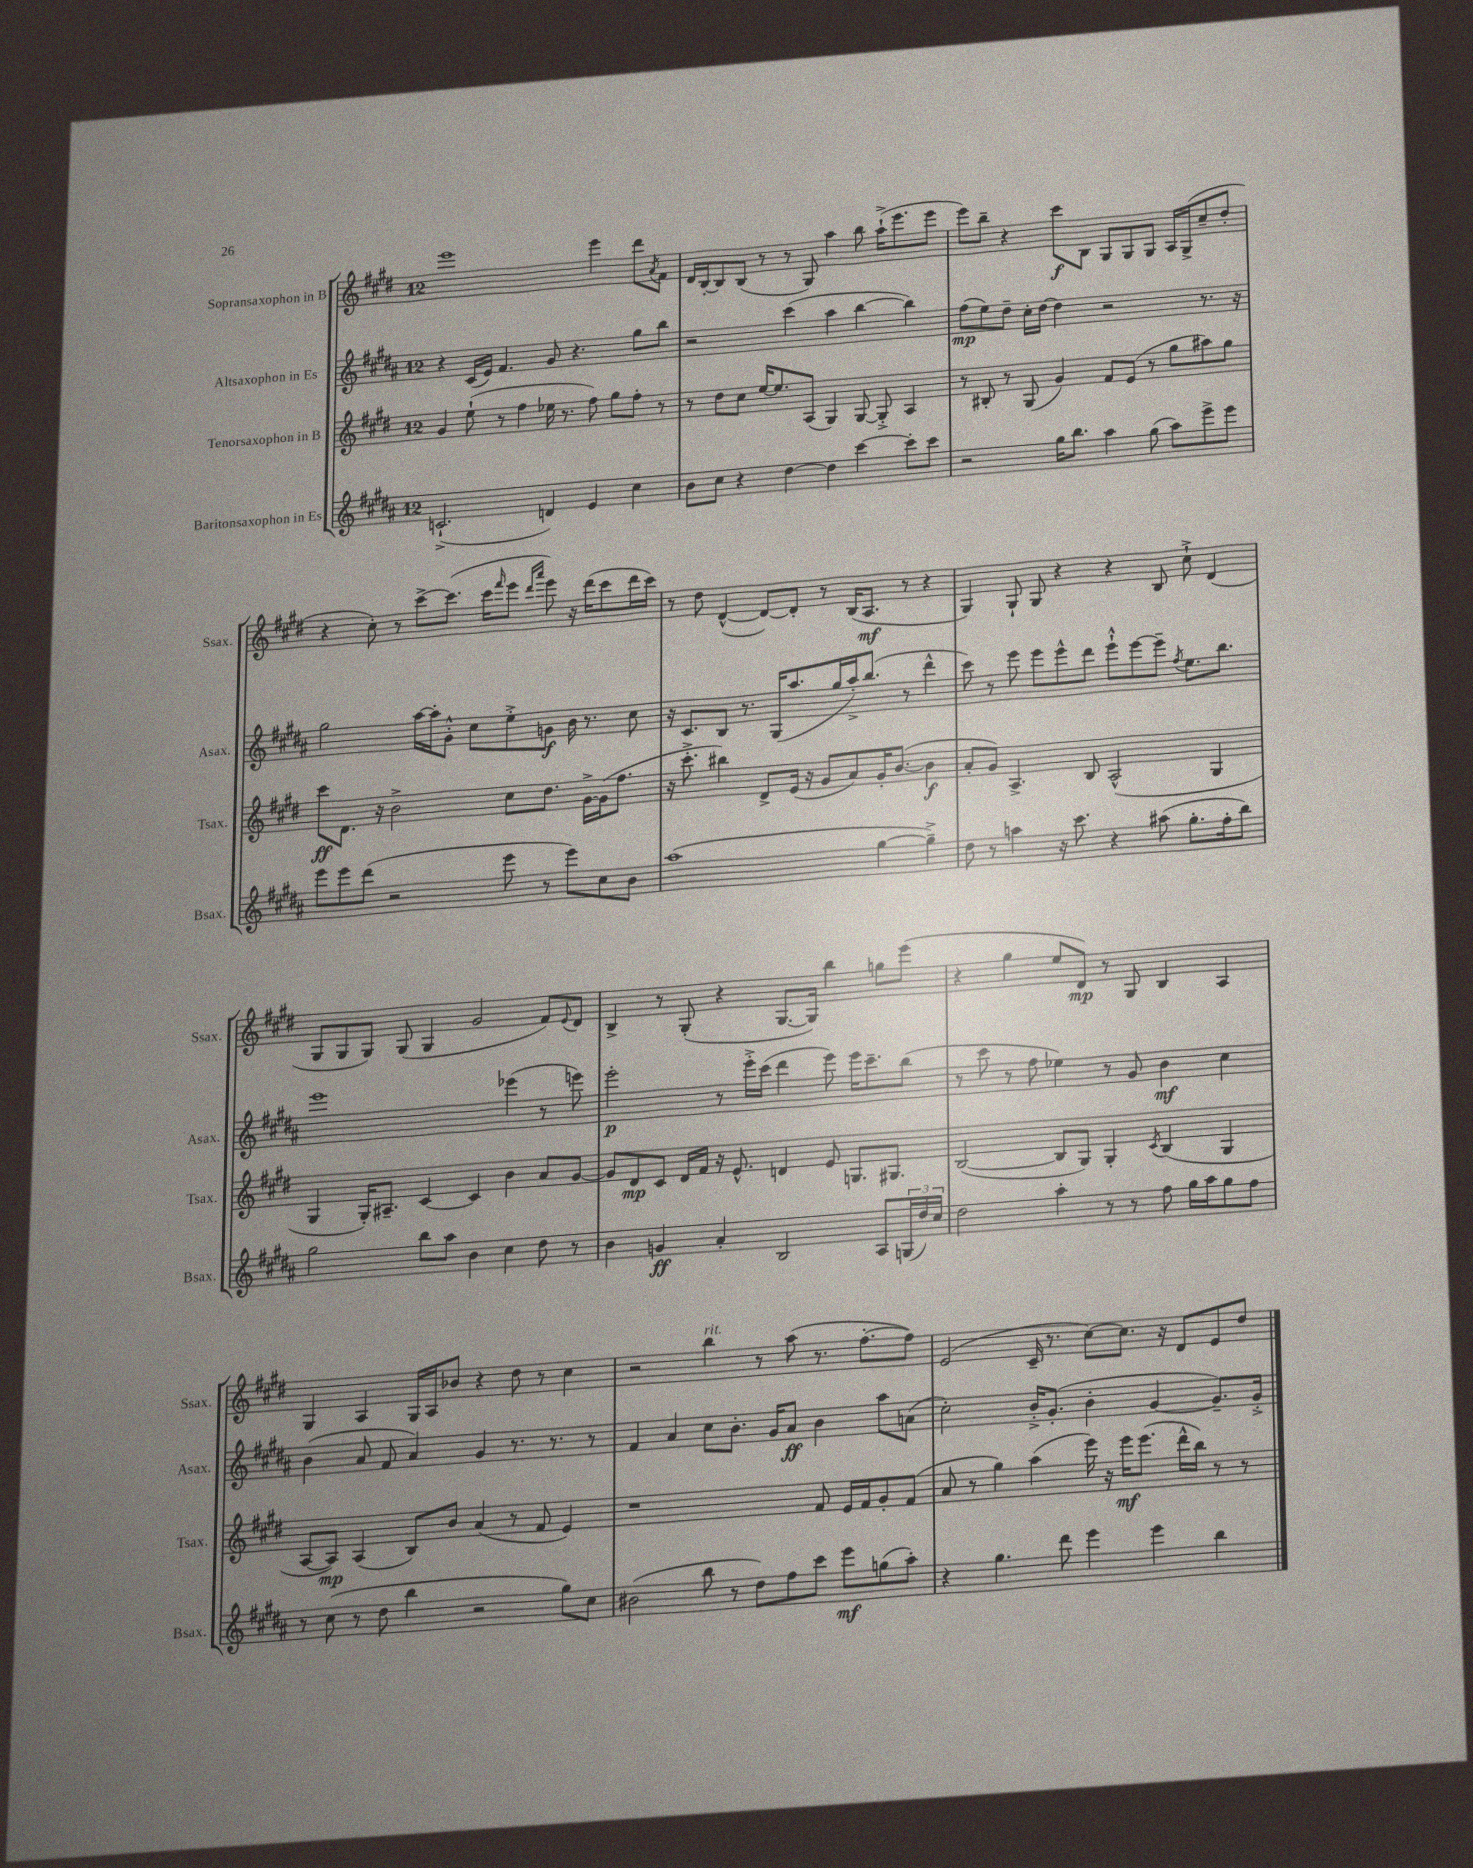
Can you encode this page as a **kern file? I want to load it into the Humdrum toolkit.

**kern	**kern	**kern	**kern
*staff4	*staff3	*staff2	*staff1
*clefG2	*clefG2	*clefG2	*clefG2
*k[f#c#g#d#a#]	*k[f#c#g#d#]	*k[f#c#g#d#a#]	*k[f#c#g#d#]
*M12/8	*M12/8	*M12/8	*M12/8
(2.c`^	4g#	4r	1eee
.	(8ee`	(16c#	.
.	.	16e)	.
.	8r	4.f#	.
.	4ff#	.	.
4d)	16ee-	8g#	.
.	8.r	.	.
.	.	4.r	.
4e	8ff#)	.	4eee
.	8gg#	.	.
4cc#	8ff#'	8gg#	8ddd#
.	.	.	8qa
.	8r	8bb	8f#
=	=	=	=
8b	8r	2r	16d#
.	.	.	[16B'
8cc#	8dd#	.	8B]
4r	8cc#	.	(8B
.	[16ee	.	8r
.	8.ee]	.	.
[4dd#	.	(4ccc#	8r
.	(8A	.	8G#)
4dd#]	4G#)	4aa#	4aa
[4ccc#	[8G#	[4bb	8bb
.	8G#'^]	.	(16aa`^
.	.	.	8.eee
8ccc#']	4A	4bb])	.
8ccc#	.	.	8eee
=	=	=	=
2r	8r	(8ff#	8eee)
.	8B#'	8ee)	8bb~
.	8r	8dd#~	4r
.	(8G#	16cc#'	.
.	.	[16dd#	.
16gg#	4g#)	4dd#]	8ccc#
8.bb	.	.	.
.	.	.	8B
4aa#	8f#	2r	8G#
.	(8e	.	8G#
(8gg#	8r	.	8G#
8aa#)	8gg#	.	16A
.	.	.	(16G#^
8eee^	8aa#)	8.r	8cc#~
8eee	8gg#	.	8dd#'
.	.	16r	.
=	=	=	=
8eee	8ccc#	2gg#	4r
8eee	8.d#	.	.
(8ddd#	.	.	8cc#')
.	16r	.	.
2r	2b^	.	8r
.	.	[16aa#	[8ccc#^
.	.	16aa#']	.
.	.	8g#'^^	(8.ccc#]
.	.	8cc#	.
.	.	.	16ccc#
.	.	.	16qqfff#
8eee	8cc#	8ee'^	8eee
.	.	.	16qqddd#
.	.	.	16qqaaa
8r	8.dd#	8g	8eee)
8eee)	.	16b	16r
.	[16g#^	8.r	(16ddd#
8cc#	(16g#]	.	8ccc#
.	8.ff#	.	.
8b	.	8cc#	16ddd#
.	.	.	16ccc#)
=	=	=	=
(1aa#	16r	16r	8r
.	8.ccc#'^	8.c#	.
.	.	.	8dd#
.	4bb#)	8B	([4d#^^
.	.	8.r	.
.	8d#^	.	8d#_)
.	.	(16G#	.
.	(16e	8.aa#	8d#']
.	16r	.	.
.	8g#	.	8r
.	.	16gg#	.
.	8a)	16aa#'^)	(16B
.	.	(8.bb	8.A
[4gg#	16g#'	.	.
.	([8.b	.	.
.	.	8r	8r
4gg#~^])	4b]	4ddd#^^	4r
=	=	=	=
8dd#	8a'	8ccc#)	4G#)
8r	8g#)	8r	.
4aa	4.A^	8eee	8G#`
.	.	8eee	8G#
16r	.	8eee^^	4r
8.ccc#	.	.	.
.	8B	8ddd#	.
4r	(2A^^	8eee`^^	4r
.	.	[8eee	.
(8aa#	.	8eee~]	8B
.	.	8qff#	.
8.gg#'	.	8.ee	8cc#`^
.	4G#	.	(4d#
16ff#'	.	8.bb	.
8bb)	.	.	.
=	=	=	=
2gg#	4G#	1eee	8G#
.	.	.	8G#
.	16G#')	.	8G#)
.	8.A#~	.	.
.	.	.	(8G#
8bb	[4c#	.	4G#
8aa#	.	.	.
4b	4c#]	.	2g#
4cc#	4b	(4eee-	.
8dd#	8a	8r	8f#)
.	.	.	8qqe
8r	[8g#	8eee)	8d#
=	=	=	=
4b	8g#]	2eee'	4B^
.	8d#	.	.
4g	8c#	.	8r
.	16d#	.	(8G#'
.	16f#	.	.
4a#'	16r	8r	4r
.	8.e^^	.	.
.	.	16eee'^	.
.	.	(16ccc#	.
2B	4d	4ddd#	[8.G#
.	.	.	16G#])
.	8e	8eee)	4bb
.	8.G	16eee	.
.	.	8.ccc#~	.
8A#	.	.	8gg
.	8.G#	.	.
(24G	.	(8bb	(8eee
24dd#)	.	.	.
24cc#	.	.	.
=	=	=	=
2dd#	([2B	8r	4r
.	.	8ccc#	.
.	.	8r	4gg#
.	.	8ff#	.
4aa#'	8B]	4ee-)	8ee
.	8G#)	.	8d#)
8r	4G#'	8r	8r
8r	.	8g#	8G#
.	8qc#	.	.
8ff#	(4B	4b	4B
16gg#	.	.	.
16aa#	.	.	.
8gg#	4G#	4cc#	4A
8ff#	.	.	.
=	=	=	=
8r	[8A	(4b	4G#
(8cc#	8A])	.	.
8r	(4A	8a#	4A
8dd#	.	8f#	.
4bb	8B)	4a#)	16G#
.	.	.	16A
.	8b	.	8b-
2r	(4a	4g#	4r
.	8r	8.r	8dd#
.	8f#	.	8r
.	.	8.r	.
8gg#)	4e)	.	4cc#
8cc#	.	8r	.
=	=	=	=
(2b#	1r	4f#	2r
.	.	4a#	.
8bb	.	8cc#	4bb
8r	.	8.b'	.
8dd#)	.	.	8r
.	.	16g#	.
8ff#	.	8a#	(8aa
8ccc#	8f#	4b	8.r
8eee	16e	.	.
.	16f#	.	[8.ff#'
(8gg	8g#'	8aa#	.
8aa#')	(8f#	(8a	8ff#])
=	=	=	=
4r	8a	2cc#')	(2e
.	8r	.	.
4.gg#	4gg#)	.	.
.	(4aa	16b'^	16c#~
.	.	(8.g#'	8.r
8ddd#	.	.	.
4eee	16eee)	4b'	[8cc#)
.	16r	.	.
.	16eee	.	8.cc#]
.	(8.eee	.	.
4eee	.	[4g#	.
.	.	.	16r
.	16ddd#^^	.	8d#
.	16bb)	.	.
4bb	8r	8.g#~])	8e
.	8r	.	8dd#
.	.	16g#'^	.
==	==	==	==
*-	*-	*-	*-
